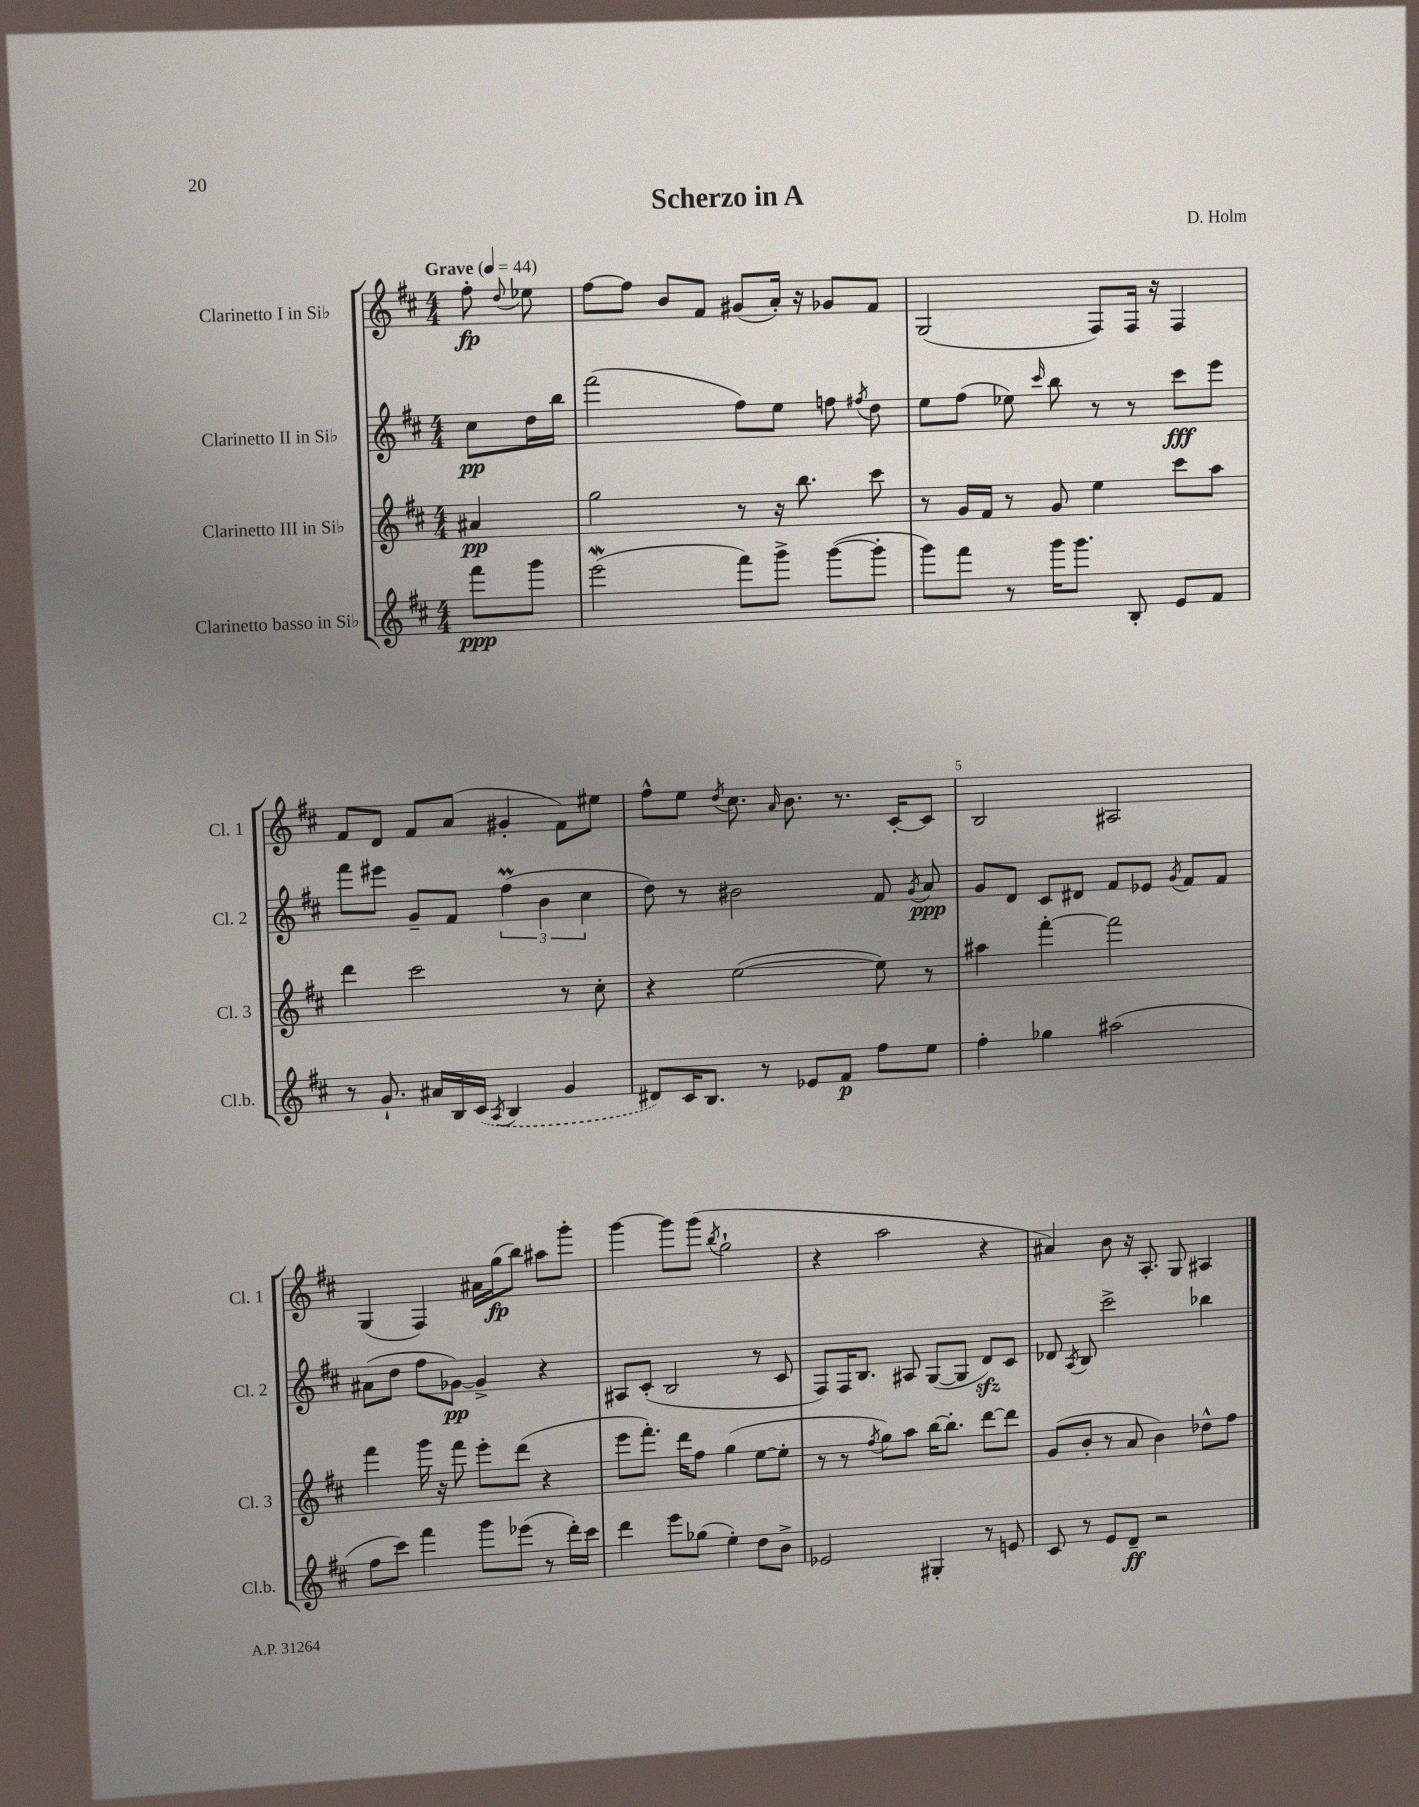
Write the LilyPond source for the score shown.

\header { title = "Scherzo in A" composer = "D. Holm" }
<<
\new StaffGroup <<
\new Staff = "s0" \with { instrumentName = "Clarinetto I in Sib" shortInstrumentName = "Cl. 1" } {
    \clef treble \key d \major \numericTimeSignature \time 4/4 \partial 4 \tempo "Grave" 4 = 44
    \autoBeamOff fis''8-.\fp \appoggiatura { d''8 } ees''8 |
    fis''8[~ fis''8] b'8[ fis'8] gis'8[( a'16]-.) r16 ges'8[ fis'8] |
    g2( fis8[) fis16] r16 fis4 |
    fis'8[ d'8] fis'8[ a'8]( gis'4-. fis'8[) eis''8] |
    fis''8[-^ e''8] \acciaccatura { d''8 } cis''8. \grace { a'16 } b'8. r8. cis'16[~-. cis'8] |
    b2 ais2 |
    g4( fis4) ais'16[ g''16\fp( b''8]) ais''8[ g'''8]-. |
    g'''4~ g'''8[ g'''8]( \acciaccatura { b''8 } g''2-! |
    r4 a''2 r4 |
    ais'4) b'8 r16 a8.-. g8 ais4 \bar "|." |
}
\new Staff = "s1" \with { instrumentName = "Clarinetto II in Sib" shortInstrumentName = "Cl. 2" } {
    \clef treble \key d \major \numericTimeSignature \time 4/4 \partial 4
    \autoBeamOff cis''8[\pp d''16 b''16] |
    fis'''2( fis''8[) e''8] f''8 \acciaccatura { fis''8 } d''8 |
    e''8[ fis''8]( ees''8) \grace { cis'''16 } b''8 r8 r8 cis'''8[\fff e'''8] |
    fis'''8[ eis'''8] g'8[-- fis'8] \tuplet 3/2 { fis''4\prall( b'4 cis''4 } |
    d''8) r8 bis'2 fis'8 \acciaccatura { g'8 } a'8\ppp |
    g'8[ d'8] cis'8[ dis'8] fis'8[ ees'8] \acciaccatura { g'8 } fis'8[ fis'8] |
    ais'8[( d''8] fis''8[ ges'8]~\pp) ges'4-> r4 |
    ais8[ cis'8]-.( b2 r8 cis'8 |
    fis8[) fis16 b8.] ais8 g8[~( g8] d'8[\sfz) cis'8] |
    des'8 \acciaccatura { a8 } b8 cis'''2-> bes''4 \bar "|." |
}
\new Staff = "s2" \with { instrumentName = "Clarinetto III in Sib" shortInstrumentName = "Cl. 3" } {
    \clef treble \key d \major \numericTimeSignature \time 4/4 \partial 4
    \autoBeamOff ais'4\pp |
    g''2 r8 r16 b''8. cis'''8 |
    r8 g'16[ fis'16] r8 g'8 e''4 cis'''8[ a''8] |
    d'''4 cis'''2 r8 cis''8-. |
    r4 e''2~( e''8) r8 |
    ais''4 fis'''4~-. fis'''2 |
    fis'''4 g'''16 r16 fis'''8 e'''8[-. d'''8]( r4 |
    e'''8[ fis'''8.]-.) d'''16[ fis''8] g''4( e''8[~ e''8]-. |
    r8 r8 \acciaccatura { fis''8 } g''8[) a''8] b''16[~ b''8.]-. d'''8[~ d'''8] |
    g'8[( b'8]-. r8 a'8 b'4) des''8[-^ fis''8] \bar "|." |
}
\new Staff = "s3" \with { instrumentName = "Clarinetto basso in Sib" shortInstrumentName = "Cl.b." } {
    \clef treble \key d \major \numericTimeSignature \time 4/4 \partial 4
    \autoBeamOff fis'''8[\ppp g'''8] |
    e'''2\mordent( fis'''8[) g'''8]-> g'''8[~( g'''8]-. |
    g'''8[) fis'''8] r8 g'''16[ g'''8.] b8-. e'8[ fis'8] |
    r8 g'8.-! ais'16[ b16 \once \slurDashed cis'16]( \acciaccatura { a8 } b4 g'4 |
    dis'8[) cis'16 b8.] r8 ees'8[ fis'8]\p fis''8[ e''8] |
    fis''4-. ges''4 ais''2( |
    fis''8[ cis'''8]) fis'''4 g'''8[ ees'''8]( r8 d'''16[-.) cis'''16] |
    d'''4 e'''8[ ges''8]( e''4-.) d''8[ b'8]-> |
    ees'2 gis4-. r8 e'8 |
    cis'8 r8 e'8[ d'8]--\ff r2 \bar "|." |
}
>>
>>
\layout { \context { \Score \override BarNumber.break-visibility = ##(#f #t #t) barNumberVisibility = #(every-nth-bar-number-visible 5) } }
